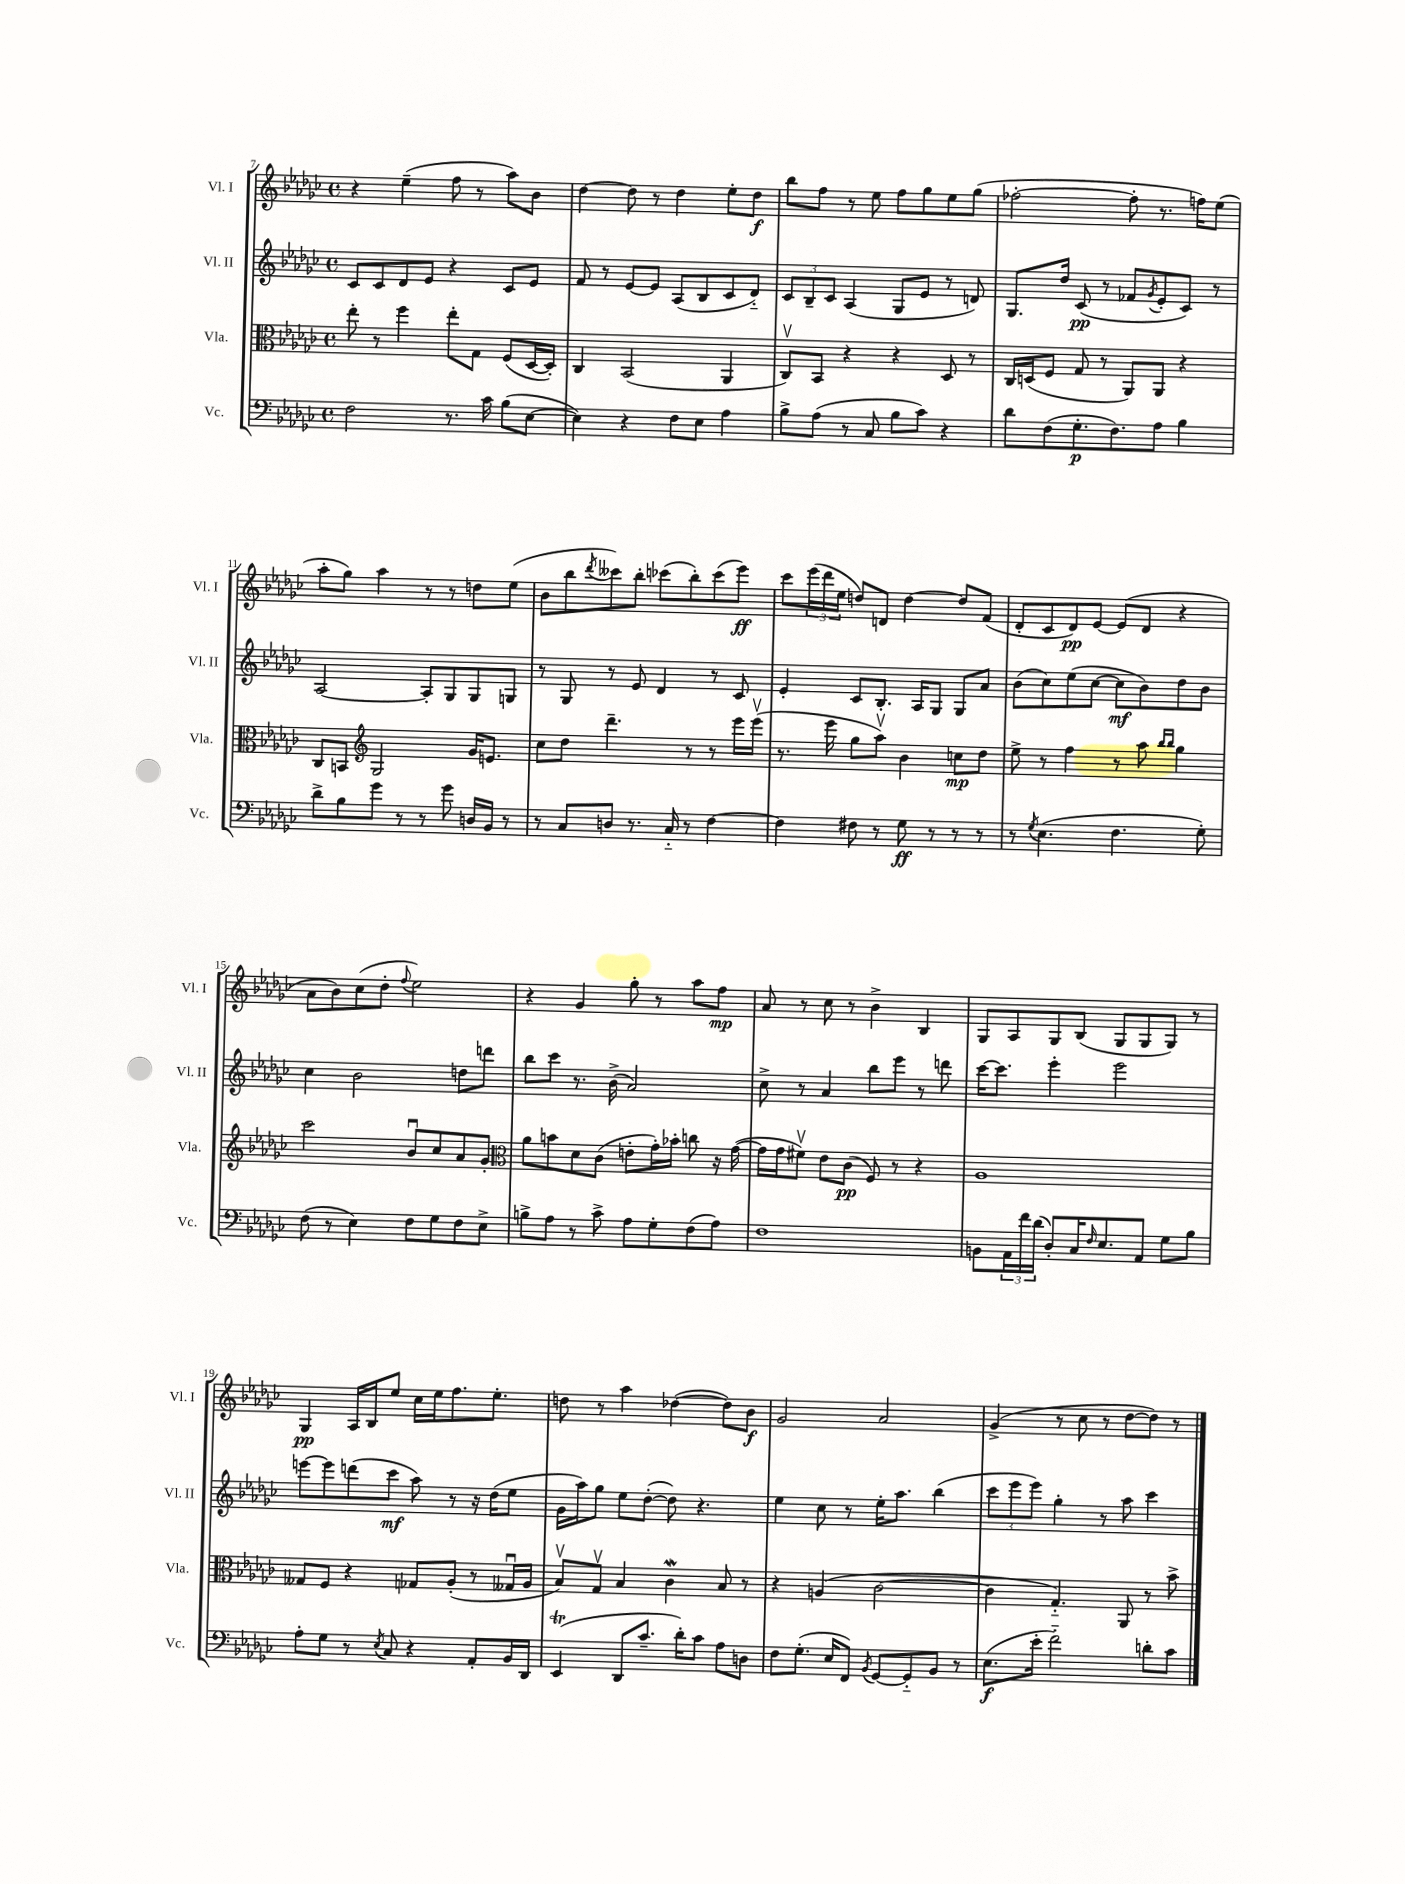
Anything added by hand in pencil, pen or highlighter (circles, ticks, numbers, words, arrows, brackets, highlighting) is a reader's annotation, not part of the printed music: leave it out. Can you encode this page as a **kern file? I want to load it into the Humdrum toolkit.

**kern	**kern	**kern	**kern
*staff4	*staff3	*staff2	*staff1
*clefF4	*clefC3	*clefG2	*clefG2
*k[b-e-a-d-g-c-]	*k[b-e-a-d-g-c-]	*k[b-e-a-d-g-c-]	*k[b-e-a-d-g-c-]
*M4/4	*M4/4	*M4/4	*M4/4
*met(c)	*met(c)	*met(c)	*met(c)
2F	8ee-'	8c-	4r
.	8r	8c-	.
.	4ff	8d-	(4ee-~
.	.	8e-	.
8.r	8ee-'	4r	8ff
.	8G-	.	8r
16c-	.	.	.
(8B-	(8F	8c-	8aa-)
[8E-	[16D-	8e-	8b-
.	16D-'])	.	.
=	=	=	=
4E-])	4C-	8f	[4dd-
.	.	8r	.
4r	(2BB-	[8e-	8dd-]
.	.	8e-]	8r
8F	.	(8A-	4dd-
8E-	.	8B-	.
4A-	4AA-	8c-	8ee-'
.	.	8d-'~)	8dd-
=	=	=	=
8B-^	8C-v)	12c-	8bb-
.	.	12B-~	.
(8A-	8BB-	.	8ff
.	.	12c-	.
8r	4r	(4A-	8r
8C-	.	.	8ee-
8B-	4r	8G-	8ff
8c-)	.	8e-	8gg-
4r	8D-	8r	8ee-
.	8r	8d)	(8gg-
=	=	=	=
8d-	16C-	8.G-	[2ff-'
.	(16D	.	.
(8F	8F	.	.
.	.	16dd-	.
8.G-'	8G-	(8c-	.
.	8r	8r	.
8.F)	.	.	.
.	8AA-)	8f-	8ff-']
.	.	8qg-	.
8A-	8AA-	8e-'	8.r
4B-	4r	8c-)	.
.	.	.	16ff)
.	.	8r	(8ee-
=	=	=	=
8d-^	8C-	[2A-	8aa-'
8B-	8BB	.	8gg-)
*	*clefG2	*	*
8g-	2G-	.	4aa-
8r	.	.	.
8r	.	8A-']	8r
8g-	.	8G-	8r
16D	16g-	8G-	8dd
16BB-	8.e	.	.
8r	.	8G	(8ee-
=	=	=	=
8r	8cc-	8r	8b-
8C-	8dd-	8G-	8bb-
.	.	.	8qddd-
8D	4.ddd-~	8r	8ccc--)
8.r	.	8e-	8bb-'
.	.	4d-	(8ccc-
16C-'~	.	.	.
8r	8r	.	8bb-')
[4F	8r	8r	(8ccc-
.	16eee-	8c-	8eee-)
.	(16eee-v	.	.
=	=	=	=
4F]	8.r	4e-'	8ccc-
.	.	.	(24eee-
.	.	.	24ddd-
.	16eee-	.	.
.	.	.	24ee-
8F#	8gg-	8c-	8dd)
8r	8aa-v)	8.B-'	8d
8G-	4b-	.	[4dd
.	.	16A-	.
8r	.	8G-	.
8r	8cc	8G-	8dd]
8r	8dd-	8a-	(8f
=	=	=	=
8r	8ee-^	(8b-	8d-'
8qG-	.	.	.
(4.E-	8r	8cc-)	8c-
.	4ff	(8ee-	8d-)
.	.	[8cc-	[8e-
4.F	8r	8cc-]	(8e-]
.	8aa-	8b-)	8d-
.	16qqbb-	.	.
.	16qqbb-	.	.
.	4gg-	8dd-	4r
8G-')	.	8b-	.
=	=	=	=
(8F	2ccc-	4cc-	8a-
8r	.	.	8b-)
4E-)	.	2b-	(8cc-
.	.	.	8dd-'
.	.	.	8qqff
8F	8b-u	.	2ee-)
8G-	8cc-	.	.
8F	8a-	8dd	.
8E-^	8g-'	8ddd	.
=	=	=	=
*	*clefC3	*	*
8B^	8a-	8bb-	4r
8A-	8b	8ccc-	.
8r	8d-	8.r	4g-
8c-^	(8c-	.	.
.	.	(16b-^	.
8A-	8e'	2a-)	8gg-'
8G-'	16g-')	.	8r
.	16b-'	.	.
(8F	8cc	.	8aa-
8A-)	16r	.	8ff
.	([16g-	.	.
=	=	=	=
1F	16g-]	8cc-^	8a-
.	16g-	.	.
.	8f#v)	8r	8r
.	8e-	4a-	8cc-
.	(8c-	.	8r
.	8F)	8bb-	4b-^
.	8r	8eee-	.
.	4r	8r	4B-
.	.	8ddd	.
=	=	=	=
8BB	1A-	[16ccc-	8G-
.	.	8.ccc-]	.
24AA-	.	.	8A-
24f	.	.	.
(24d-	.	.	.
8D-')	.	4eee-'	8G-
16C-	.	.	(8B-
16qqF	.	.	.
8.E-	.	.	.
.	.	2eee-	8G-
8AA-	.	.	8G-
8G-	.	.	8G-)
8B-	.	.	8r
=	=	=	=
8A-'	8G--	[8eee	4G-
8G-	8F	8eee]	.
8r	4r	(8ddd	16A-
.	.	.	16B-
8qE-	.	.	.
8C-	.	8ccc-	8ee-
4r	8G-	8aa-)	16cc-
.	.	.	16ee-
.	(8A-'	8r	8.ff
8AA-'	8r	16r	.
.	.	(16dd-	8.ee-'
16BB-	16G--u	8ee-	.
16DD-	16A-	.	.
=	=	=	=
(4EE-	8B-v)	16g-	8dd
.	.	16aa-)	.
.	8G-v	8gg-	8r
8DD-	4B-	8ee-	4aa-
8.c-~	.	([8dd-'	.
.	4c-	8dd-])	([4dd-
16d-')	.	.	.
8c-	.	4.r	.
8A-	8B-	.	8dd-])
8D	8r	.	8b-
=	=	=	=
8F	4r	4ee-	2g-
(8.G-'	.	.	.
.	(4A	8cc-	.
16E-	.	.	.
8FF)	.	8r	.
8qBB-	.	.	.
[8GG-	[2c-	16ee-'	2a-
.	.	8.aa-	.
8GG-'~]	.	.	.
8BB-	.	(4bb-	.
8r	.	.	.
=	=	=	=
(8.E-	4c-]	12ccc-	(4g-^
.	.	12eee-	.
.	.	12eee-)	.
16e-'	.	.	.
2f'~)	4.G-'~)	4gg-'	8r
.	.	.	8cc-
.	.	8r	8r
.	8AA-	8aa-	[8dd-
8d'	8r	4ccc-	8dd-])
8c-	8b-^	.	8r
==	==	==	==
*-	*-	*-	*-
